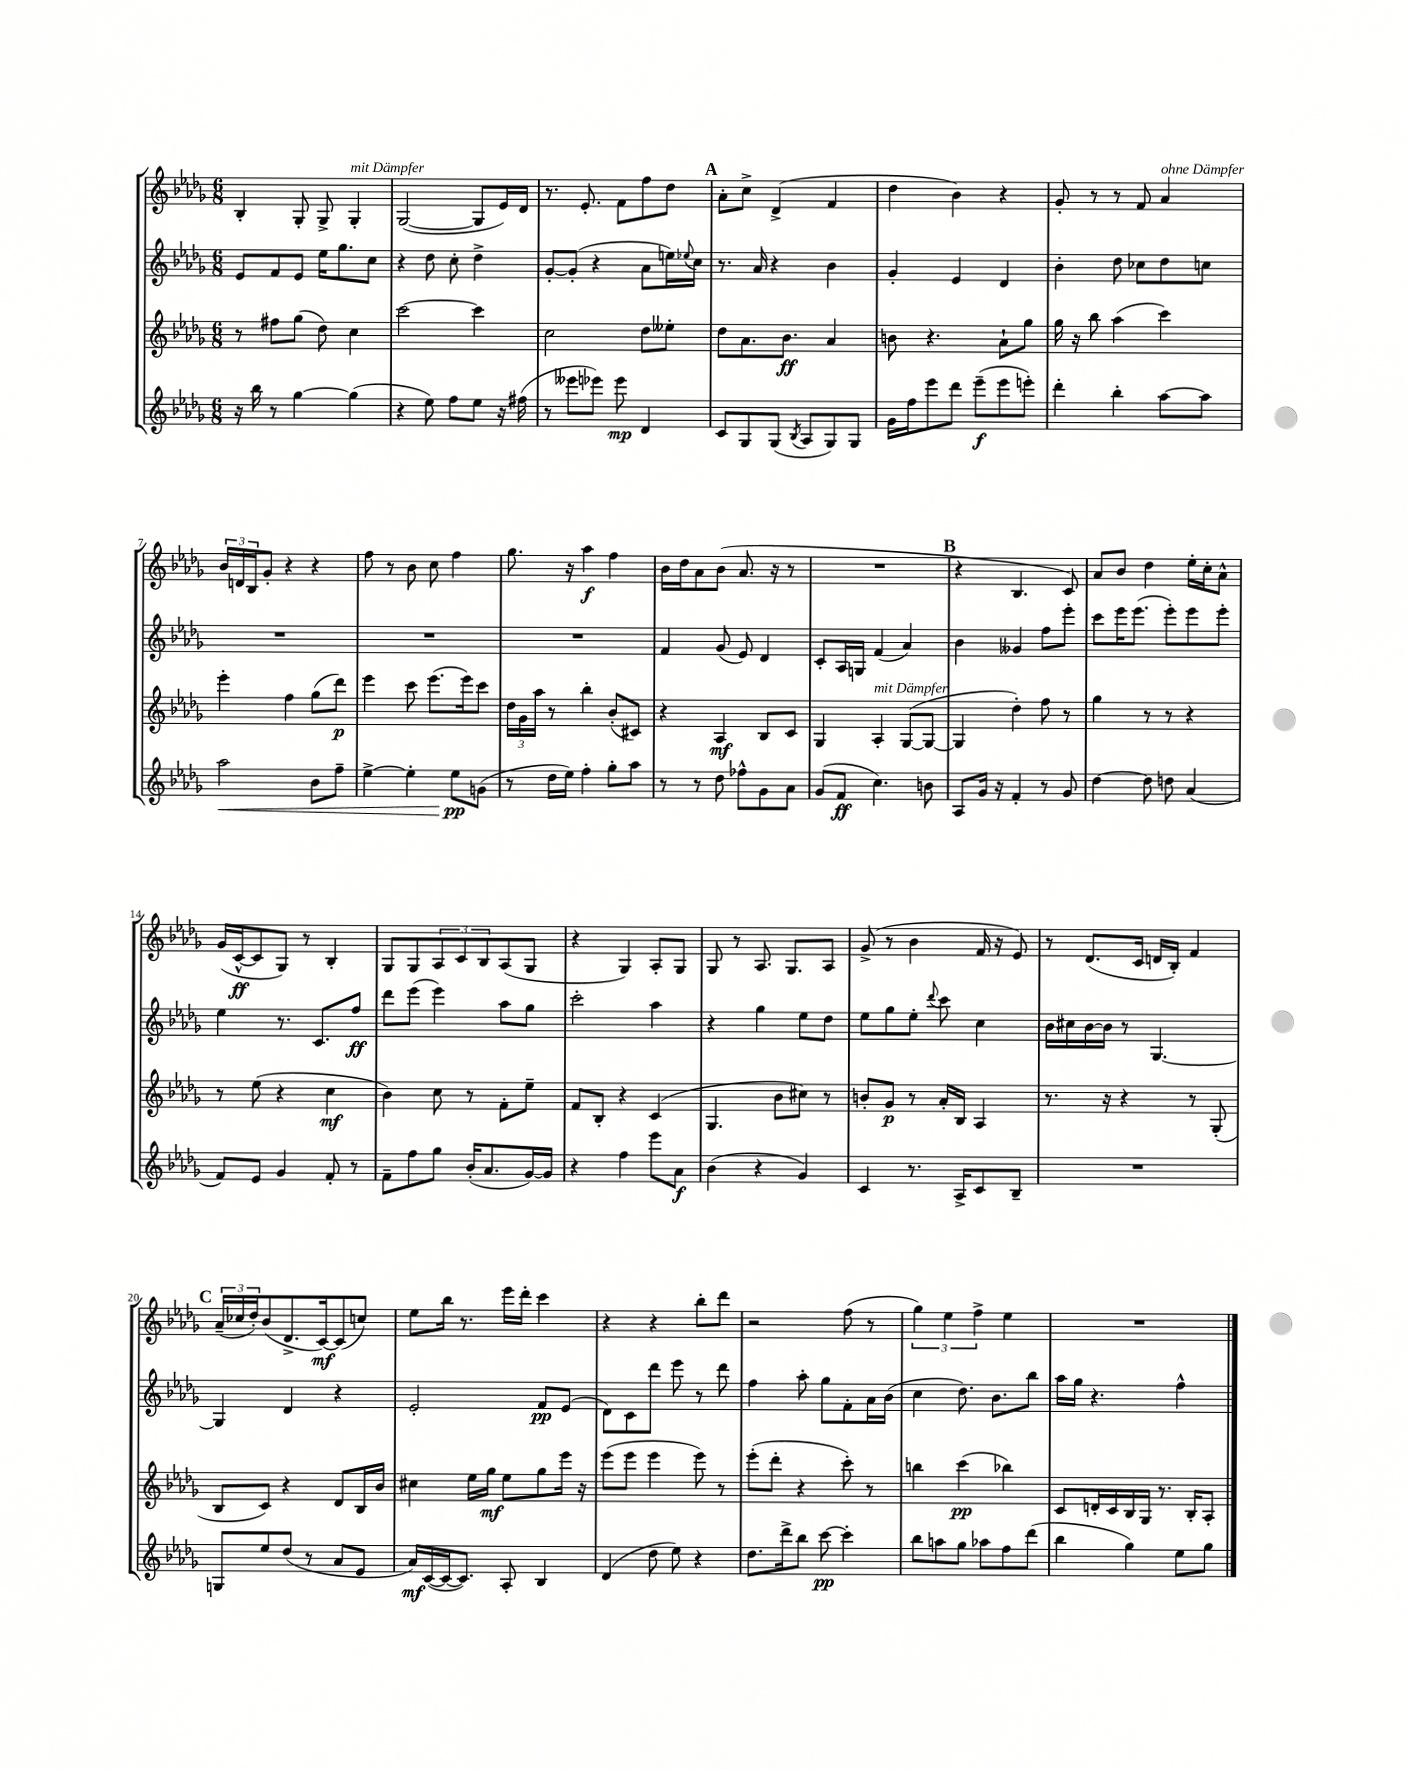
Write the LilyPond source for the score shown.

<<
\new StaffGroup <<
\new Staff = "s0" {
    \clef treble \key des \major \numericTimeSignature \time 6/8
    bes4-. ges8-. ges8-> ges4-.^\markup { \italic "mit Dämpfer" } |
    ges2~( ges8 ees'16) des'16 |
    r8. ees'8.-. f'8 f''8 des''8 |
    \mark \markup { \bold "A" } aes'8-. c''8-> des'4->( f'4 |
    des''4 bes'4) r4 |
    ges'8-. r8 r8 f'8 aes'4^\markup { \italic "ohne Dämpfer" } |
    \tuplet 3/2 { bes'16 d'16 bes16 } ges'8-. r4 r4 |
    f''8 r8 bes'8 c''8 f''4 |
    ges''8. r16 aes''4\f f''4 |
    bes'16 des''16 aes'8 bes'8( aes'8. r16 r8 |
    R2. |
    \mark \markup { \bold "B" } r4 bes4. c'8) |
    aes'8 bes'8 des''4 ees''16-. c''16-. aes'8-^ |
    ges'16( c'16~-^\ff c'8 ges8) r8 bes4-. |
    ges8 ges8 \tuplet 3/2 { aes8 c'8 bes8 } aes8( ges8 |
    r4 ges4) aes8-. ges8 |
    ges8 r8 aes8. ges8. aes8 |
    ges'8->( r8 bes'4 f'16 r16 ees'8) |
    r8 des'8.( c'16 d'16 bes16-.) f'4 |
    \mark \markup { \bold "C" } \tuplet 3/2 { aes'16--( ces''16 des''16-.) } bes'8( des'8.-> c'16~\mf) c'8( c''8) |
    ees''8 bes''16 r8. ees'''16 des'''16-. c'''4 |
    r4 r4 bes''8-. des'''8 |
    r2 f''8( r8 |
    \tuplet 3/2 { ges''4) ees''4 f''4-> } ees''4 |
    R2. \bar "|." |
}
\new Staff = "s1" {
    \clef treble \key des \major \numericTimeSignature \time 6/8
    ees'8 f'8 ees'8 ees''16 ges''8. c''8 |
    r4 des''8 c''8-. des''4-> |
    ges'8~-. ges'8-.( r4 aes'8 e''16) \appoggiatura { ees''8 } c''16 |
    \mark \markup { \bold "A" } r8. aes'16 r4 bes'4 |
    ges'4-. ees'4 des'4 |
    bes'4-. des''8 ces''8 des''8 c''8 |
    R2. |
    R2. |
    R2. |
    f'4 ges'8( ees'8) des'4 |
    c'8-. aes16 g16 f'4( aes'4) |
    \mark \markup { \bold "B" } bes'4 geses'4 f''8 ees'''8-. |
    c'''8 ees'''16 ees'''8.( ees'''8-.) ees'''8 ees'''8-. |
    ees''4 r8. c'8. f''8\ff |
    des'''8 ees'''8( ees'''4) aes''8 ges''8 |
    c'''2-. aes''4 |
    r4 ges''4 ees''8 des''8 |
    ees''8 ges''8 ees''8-. \appoggiatura { des'''8 } c'''8 c''4 |
    bes'16 cis''16 bes'16~ bes'16 r8 ges4.~ |
    \mark \markup { \bold "C" } ges4 des'4 r4 |
    ees'2-. f'8\pp ees'8( |
    des'8) c'8 des'''8 ees'''8 r8 des'''8 |
    f''4 aes''8-. ges''8 f'8-. aes'16 bes'16( |
    c''4 des''8.) bes'8. bes''8 |
    aes''16 ges''16 r4. f''4-^ \bar "|." |
}
\new Staff = "s2" {
    \clef treble \key des \major \numericTimeSignature \time 6/8
    r8 fis''8 ges''8( des''8) c''4 |
    c'''2~ c'''4 |
    c''2 des''8 eeses''8-. |
    \mark \markup { \bold "A" } des''8 aes'8. bes'8.\ff aes'4 |
    b'8 r4. aes'8-! ges''8 |
    ges''16 r16 bes''8 aes''4( c'''4) |
    ees'''4-. f''4 ges''8( des'''8\p) |
    ees'''4 c'''8 ees'''8.( ees'''16) c'''8 |
    \tuplet 3/2 { des''16 ges'16 aes''16 } r8 bes''4-. bes'8-.( cis'8) |
    r4 aes4\mf bes8 c'8 |
    ges4 aes4-.^\markup { \italic "mit Dämpfer" } ges8~( ges8~ |
    \mark \markup { \bold "B" } ges4 des''4-.) f''8 r8 |
    ges''4 r8 r8 r4 |
    r8 ees''8( r4 c''4\mf |
    bes'4) c''8 r8 f'8-. ees''8-- |
    f'8 bes8-. r4 c'4( |
    ges4. bes'8 cis''8) r8 |
    b'8-. ges'8\p r8 aes'16-. bes16 aes4 |
    r8. r16 r4 r8 ges8-.( |
    \mark \markup { \bold "C" } bes8 c'8) r4 des'8 bes16 bes'16 |
    cis''4 ees''16 ges''16\mf ees''8 ges''8 ees'''16 r16 |
    ees'''8( ees'''8 ees'''4 ees'''8) r8 |
    ees'''8-.( des'''8-. r4 c'''8-.) r8 |
    b''4 c'''4\pp( bes''4) |
    c'8 d'16-. c'16 bes16 ges16 r8. bes16-. aes8-. \bar "|." |
}
\new Staff = "s3" {
    \clef treble \key des \major \numericTimeSignature \time 6/8
    r16 bes''16 r8 ges''4~ ges''4( |
    r4 ees''8) f''8 ees''8 r16 fis''16( |
    r8 eeses'''8 ees'''8) ees'''8\mp des'4 |
    \mark \markup { \bold "A" } c'8 ges8 ges8( \acciaccatura { bes8 } aes8 ges8) ges8 |
    ges'16 f''16 ees'''8 des'''8 ees'''8--\f( ees'''8 e'''8-.) |
    des'''4-. bes''4-. aes''8~ aes''8 |
    aes''2\< bes'8 f''8-- |
    ees''4~-> ees''4-. ees''8\pp\! g'8( |
    r8 des''16 ees''16) f''4-. ges''8-. aes''8 |
    r8 r8 des''8 fes''8-^ ges'8 aes'8 |
    ges'8( f'8\ff c''4.) b'8 |
    \mark \markup { \bold "B" } aes8 ges'16 r16 f'4-. r8 ges'8 |
    des''4~ des''8 d''8 aes'4( |
    f'8) ees'8 ges'4 f'8-. r8 |
    f'8-- f''8 ges''8 bes'16-.( aes'8. ges'16~) ges'16 |
    r4 f''4 ees'''8 aes'8\f |
    bes'4( r4 ges'4) |
    c'4 r8. aes16-> c'8 bes8-- |
    R2. |
    \mark \markup { \bold "C" } g8 ees''8 des''8( r8 aes'8 ees'8 |
    aes'16\mf) c'16~( c'16~ c'8.) aes8-. bes4 |
    des'4( des''8 ees''8) r4 |
    des''8. des'''16-> bes''8 c'''8~\pp c'''4-. |
    bes''8 a''8 ges''8 aes''8 f''8 des'''8( |
    bes''4 ges''4) ees''8 ges''8 \bar "|." |
}
>>
>>
